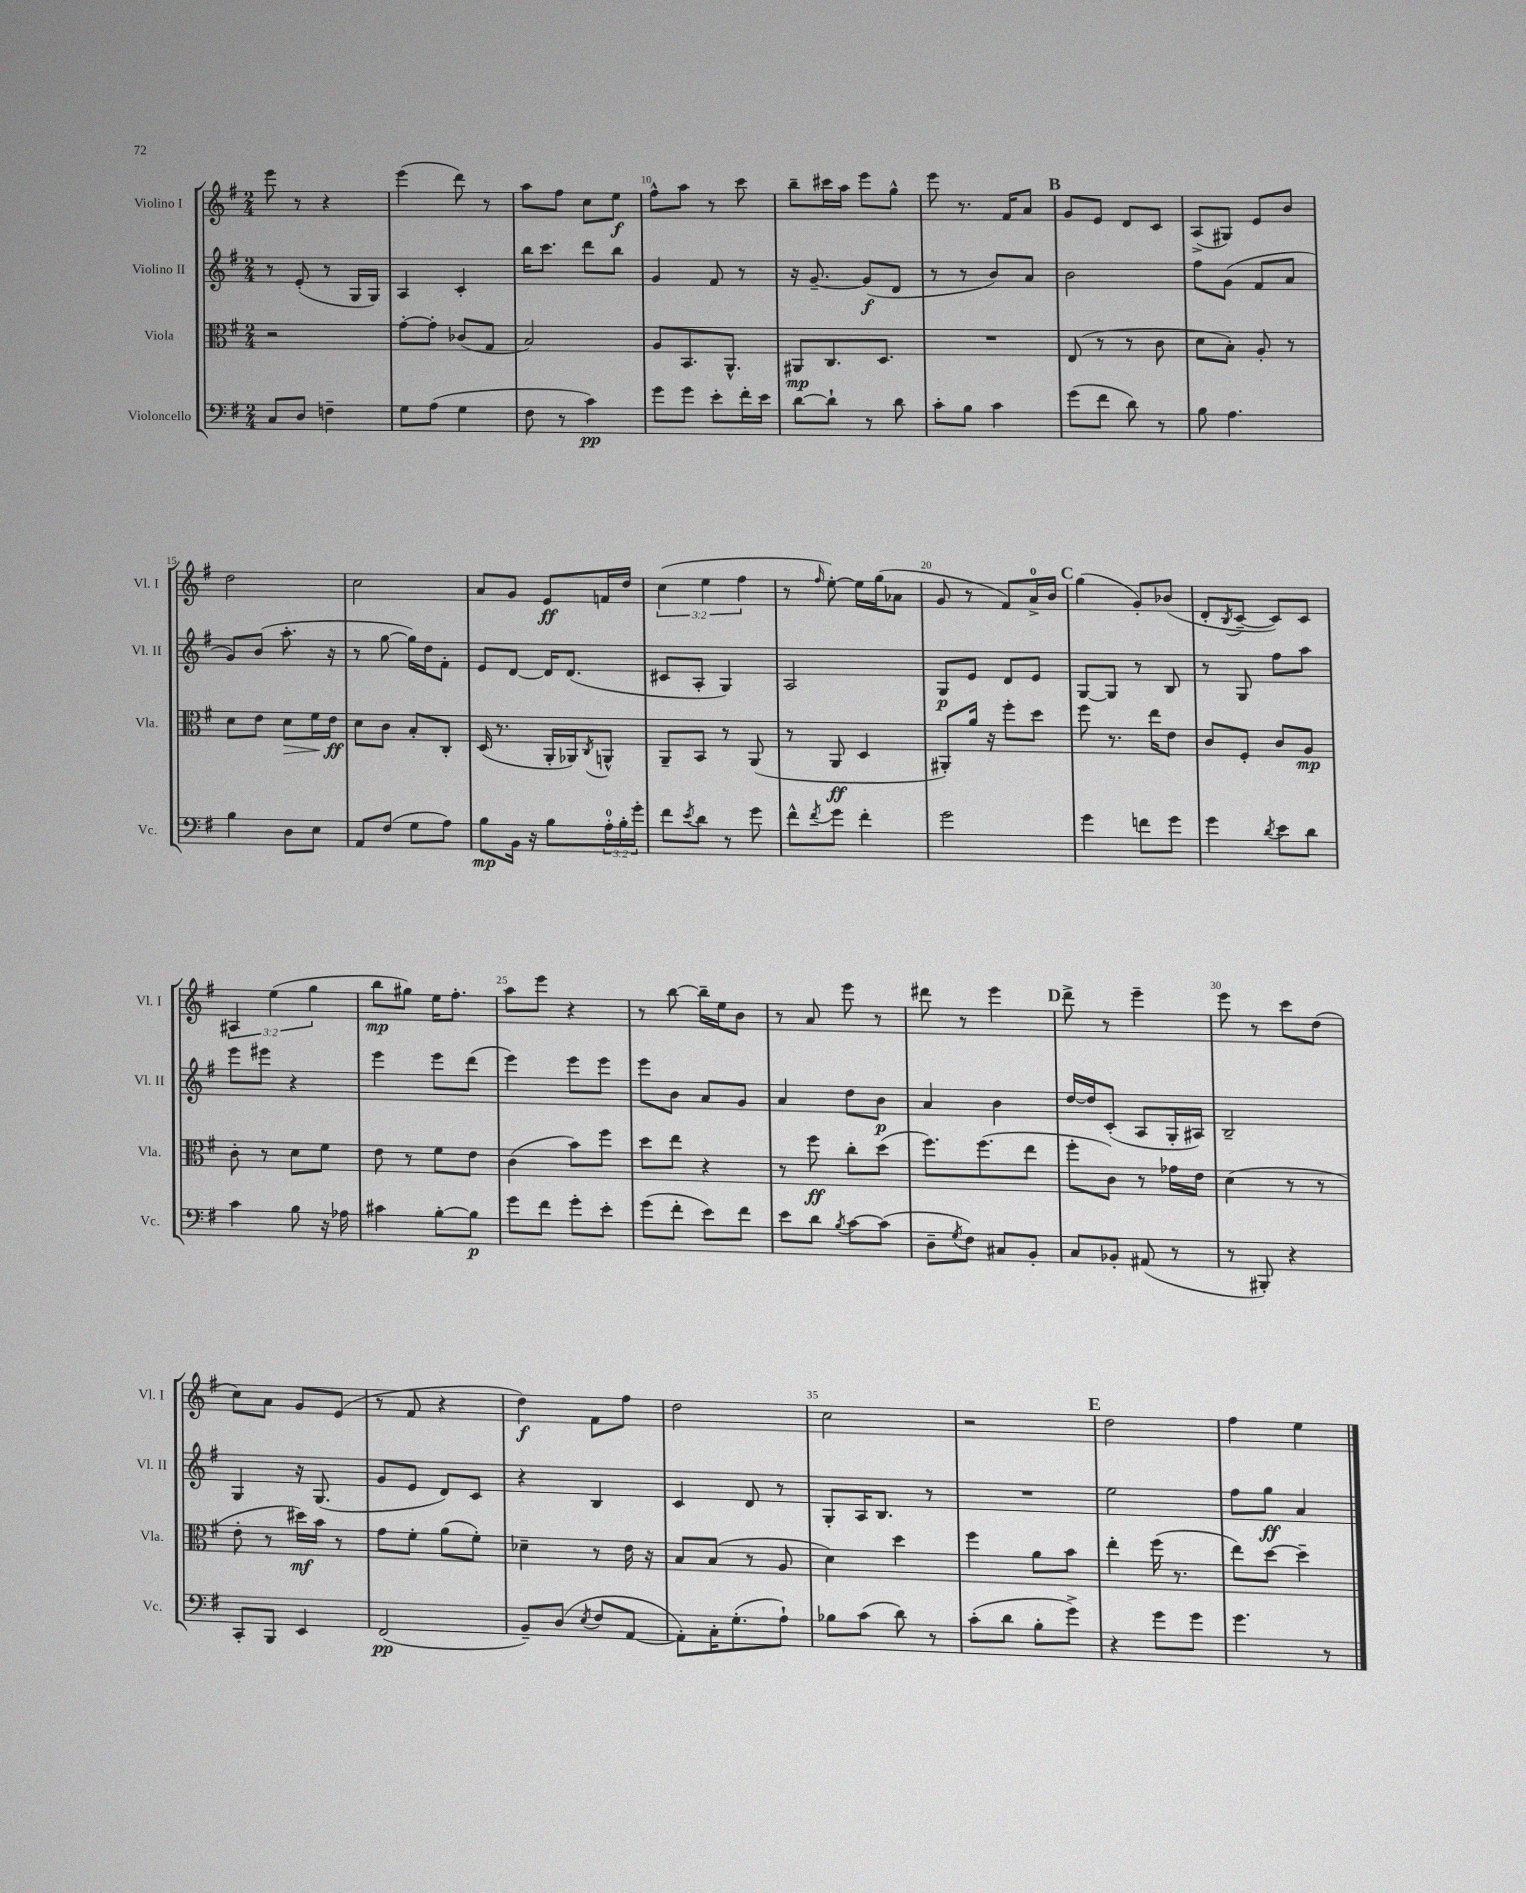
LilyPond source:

<<
\new StaffGroup <<
\new Staff = "s0" \with { instrumentName = "Violino I" shortInstrumentName = "Vl. I" } {
    \clef treble \key g \major \numericTimeSignature \time 2/4 \override Staff.TupletNumber.text = #tuplet-number::calc-fraction-text
    e'''8 r8 r4 |
    e'''4( d'''8) r8 |
    a''8 fis''8 c''8 e''8\f |
    fis''8-^ a''8 r8 c'''8 |
    b''8-- cis'''16 a''16 e'''8 g''8-^ |
    e'''8 r8. fis'16 a'8 |
    \mark \markup { \bold "B" } g'8 e'8 d'8 c'8 |
    a8->( gis8) e'8 b'8 |
    d''2 |
    c''2 |
    a'8 g'8 e'8\ff f'16 d''16 |
    \tuplet 3/2 { c''4( e''4 fis''4 } |
    r8 \grace { fis''16 } e''8~-.) e''16 g''16( aes'8 |
    g'8 r8 fis'8) a'16-0-> b'16 |
    \mark \markup { \bold "C" } g''4( g'8-.) bes'8( |
    d'8-. \acciaccatura { b8 } c'8~-- c'8) c'8 |
    \tuplet 3/2 { ais4 e''4( g''4 } |
    b''8\mp gis''8) e''16 fis''8.-. |
    a''8 e'''8 r4 |
    r8 b''8~ b''16-- e''16 b'8 |
    r8 a'8 e'''8 r8 |
    dis'''8 r8 e'''4 |
    \mark \markup { \bold "D" } d'''8-> r8 e'''4-- |
    e'''8 r8 c'''8 d''8( |
    c''8) a'8 g'8 e'8( |
    r8 fis'8 r4 |
    d''4\f) fis'8 fis''8 |
    d''2 |
    c''2 |
    r2 |
    \mark \markup { \bold "E" } d''2 |
    fis''4 e''4 \bar "|." |
}
\new Staff = "s1" \with { instrumentName = "Violino II" shortInstrumentName = "Vl. II" } {
    \clef treble \key g \major \numericTimeSignature \time 2/4
    r8 e'8-.( r8 g16 g16) |
    a4 c'4-. |
    b''16 c'''8. d'''8 b''8 |
    g'4 fis'8 r8 |
    r16 g'8.~-- g'8\f( d'8 |
    r8 r8 b'8) a'8 |
    \mark \markup { \bold "B" } b'2 |
    fis''8 g'8( fis'8 a'8 |
    g'8) b'8( a''8.-. r16 |
    r8 g''8~ g''16) d''16 fis'8-. |
    e'8 d'8~ d'16 d'8.( |
    cis'8 a8-. g4) |
    a2 |
    g8\p e'8 d'8 e'8 |
    \mark \markup { \bold "C" } g8~ g8 r8 b8 |
    r8 g8 fis''8 a''8 |
    e'''8 eis'''8 r4 |
    e'''4 e'''8 d'''8( |
    e'''4) e'''8 e'''8 |
    e'''8 b'8 a'8 g'8 |
    a'4 d''8 b'8\p |
    a'4 b'4 |
    \mark \markup { \bold "D" } d''16~ d''16 c'8-.( a8 g16-. ais16) |
    b2-- |
    g4 r16 g8.( |
    g'8 e'8 d'8) c'8 |
    r4 b4 |
    c'4 d'8 r8 |
    g8-. a16 b8. r8 |
    R2 |
    \mark \markup { \bold "E" } e''2 |
    fis''8 g''8\ff a'4 \bar "|." |
}
\new Staff = "s2" \with { instrumentName = "Viola" shortInstrumentName = "Vla." } {
    \clef alto \key g \major \numericTimeSignature \time 2/4
    r2 |
    g'8~-. g'8-. ces'8( g8 |
    b2) |
    a8 b,8. a,8.-^ |
    ais,8\mp c8. d8. |
    R2 |
    \mark \markup { \bold "B" } e8( r8 r8 c'8 |
    d'8 b8-.) a8-. r8 |
    d'8 e'8 d'8\> fis'16 e'16\ff\! |
    d'8 c'8 b8-. c8-. |
    d16( r8. a,16-. aes,16) \acciaccatura { c8 } a,8-^ |
    a,8-- b,8 r8 a,8( |
    r8 a,8\ff d4 |
    ais,8-.) a'16 r16 fis''8-. d''8 |
    \mark \markup { \bold "C" } fis''8 r8. e''16 e'8 |
    c'8 fis8-. c'8 a8\mp |
    c'8-. r8 d'8 fis'8 |
    e'8 r8 fis'8 e'8 |
    c'4( b'8) fis''8 |
    d''8 e''8 r4 |
    r8 fis''8\ff c''8-. d''8( |
    fis''8.) fis''8.( e''8 |
    \mark \markup { \bold "D" } fis''8-. c'8) r8 ges'16 e'16 |
    d'4( r8 r8 |
    e'8-. r8 dis''16\mf) b'16 r8 |
    g'8 fis'8-. a'8( fis'8-.) |
    des'4-- r8 e'16 r16 |
    b8 b8( r8 a8 |
    d'4) d''4 |
    fis''4 a'8 b'8 |
    \mark \markup { \bold "E" } e''4-. fis''16( r8. |
    e''8) d''8~ d''4-- \bar "|." |
}
\new Staff = "s3" \with { instrumentName = "Violoncello" shortInstrumentName = "Vc." } {
    \clef bass \key g \major \numericTimeSignature \time 2/4 \override Staff.TupletNumber.text = #tuplet-number::calc-fraction-text
    c8 d8 f4-- |
    g8 a8( g4 |
    fis8 r8 c'4\pp) |
    g'8 g'8 e'8-. fis'16-. e'16 |
    d'8~ d'8-! r8 d'8 |
    c'8-. b8 c'4 |
    \mark \markup { \bold "B" } g'8( fis'8 d'8) r8 |
    b8 a4. |
    b4 d8 e8 |
    a,8 fis8( g8 a8) |
    b8\mp b,16 r16 b8 \tuplet 3/2 { a16-0-. b16-. g'16-. } |
    fis'8 \acciaccatura { e'8 } d'8 r8 g'8 |
    fis'8-^ \acciaccatura { fis'8 } g'8 fis'4-. |
    g'2 |
    \mark \markup { \bold "C" } g'4 f'8 g'8 |
    g'4 \acciaccatura { d'8 } e'8 d'8 |
    c'4 b8 r16 aes16 |
    cis'4 b8~-. b8\p |
    g'8 fis'8 g'8-. e'8-. |
    g'8( fis'8-. e'8) fis'8 |
    e'8 d'8 \acciaccatura { b8 } c'8~ c'8( |
    d8-- \acciaccatura { g8 } fis8) cis8 b,8-. |
    \mark \markup { \bold "D" } c8 bes,8-. ais,8( r8 |
    r8 bis,,8-.) r4 |
    c,8-. b,,8 e,4 |
    fis,2\pp( |
    b,8--) d8( \acciaccatura { e8 } fis8 a,8~ |
    a,8-.) c16-. g8.-.( a8-!) |
    bes8 c'8( d'8) r8 |
    c'8-.( d'8 b8-. g'8->) |
    \mark \markup { \bold "E" } r4 g'8 g'8 |
    g'4. r8 \bar "|." |
}
>>
>>
\layout { \context { \Score currentBarNumber = #7 \override BarNumber.break-visibility = ##(#f #t #t) barNumberVisibility = #(every-nth-bar-number-visible 5) } }
